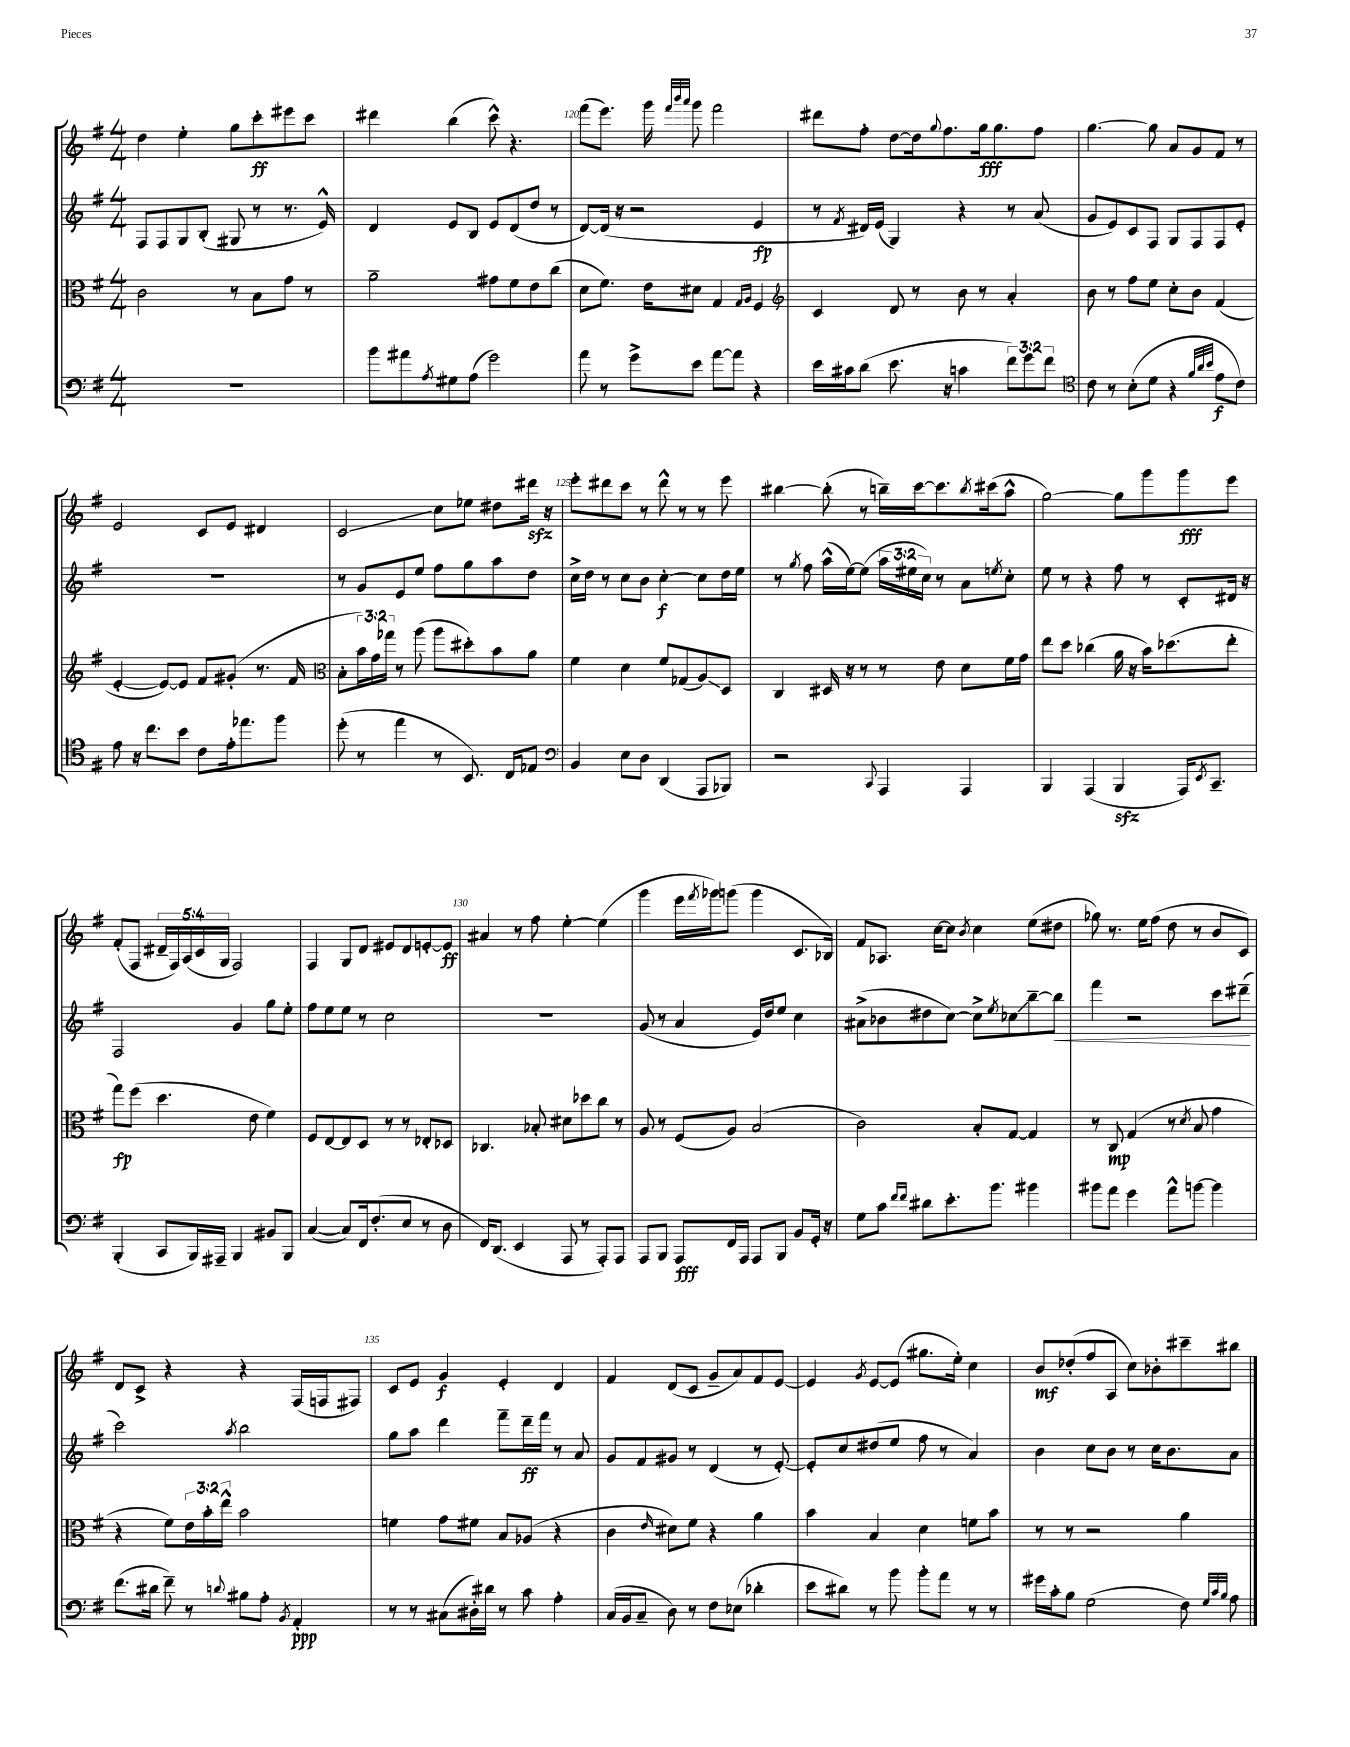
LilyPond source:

<<
\new StaffGroup <<
\new Staff = "s0" {
    \clef treble \key g \major \numericTimeSignature \time 4/4 \override Staff.TupletNumber.text = #tuplet-number::calc-fraction-text
    d''4 e''4-. g''8 c'''8-.\ff eis'''8 c'''8 |
    dis'''4 b''4( c'''8-^) r4. |
    fis'''8( e'''8.) g'''16 \grace { fis'''32 b'''32 a'''32 } g'''8 fis'''2 |
    dis'''8 fis''8-. d''8~ d''16 \appoggiatura { g''8 } fis''8. g''16\fff g''8. fis''8 |
    g''4.~ g''8 a'8 g'8 fis'8 r8 |
    e'2 c'8 e'8 dis'4 |
    c'2\glissando c''8 ees''8 dis''8 dis'''16\sfz r16 |
    e'''8-. dis'''8 c'''8 r8 dis'''8-^ r8 r8 e'''8 |
    bis''4~ bis''8-.( r8 b''16--) c'''16~ c'''8. \acciaccatura { b''8 } cis'''16( a''8-^ |
    g''2~) g''8 g'''8 g'''8\fff e'''8 |
    fis'8-.( fis8 \tuplet 5/4 { dis'16-- fis16) a16( c'16 g16 } fis2) |
    fis4 g8 d'8 eis'8 d'8 e'8~-. e'8\ff |
    ais'4 r8 fis''8 e''4~-. e''4( |
    g'''4 e'''16 \acciaccatura { fis'''8 } ges'''16) g'''8( g'''4 c'8. bes16) |
    fis'8 aes8. c''16~ c''8 \acciaccatura { b'8 } c''4 e''8( dis''8 |
    ges''8) r8. e''16 fis''8( d''8 r8 b'8 c'8) |
    d'8 c'8-> r4 r4 fis16( f16 fis8) |
    c'8 e'8 g'4\f e'4-. d'4 |
    fis'4 d'8( c'8 g'8-- a'8) fis'8 e'8~ |
    e'4 \acciaccatura { g'8 } e'8~ e'8( gis''8. e''16-.) c''4 |
    b'8\mf des''8-.( fis''8 a8 c''8) bes'8-. cis'''8-- bis''8 \bar "|." |
}
\new Staff = "s1" {
    \clef treble \key g \major \numericTimeSignature \time 4/4 \override Staff.TupletNumber.text = #tuplet-number::calc-fraction-text
    fis8 fis8 g8 b8-.( gis8 r8 r8. e'16-^) |
    d'4 e'8 b8 e'8 d'8( d''8 r8 |
    d'8~) d'16( r16 r2 e'4\fp |
    r8 \acciaccatura { fis'8 } dis'16) e'16( g4) r4 r8 a'8( |
    g'8 e'8) c'8 fis8 g8 fis8 fis8 e'8-. |
    R1 |
    r8 g'8 e'8 e''8 fis''8 g''8 a''8 d''8 |
    c''16-> d''16 r8 c''8 b'8 c''4~-.\f c''8 d''16 e''16 |
    r8 \acciaccatura { g''8 } fis''8 a''16-^( e''16~) e''8( \tuplet 3/2 { a''16 eis''16 c''16) } r8 a'8 \acciaccatura { e''8 } c''8-. |
    e''8 r8 r4 fis''8 r8 c'8-. dis'16 r16 |
    fis2 g'4 g''8 e''8-. |
    fis''8 e''8 e''8 r8 c''2 |
    R1 |
    g'8( r8 a'4 e'16) d''16 e''8 c''4 |
    ais'8->( bes'8 dis''8 c''8~) c''8-> \acciaccatura { e''8 } ces''8\glissando b''8~-- b''8\< |
    fis'''4 r2 c'''8 dis'''8--\!( |
    c'''2) \acciaccatura { a''8 } b''2 |
    g''8 a''8 d'''4 fis'''8-- d'''16--\ff fis'''16 r8 a'8 |
    g'8 fis'8 gis'8 r8 d'4( r8 e'8~-.) |
    e'8-. c''8 dis''8( e''8 fis''8 r8 a'4) |
    b'4 c''8 b'8 r8 c''16 b'8. a'8 \bar "|." |
}
\new Staff = "s2" {
    \clef alto \key g \major \numericTimeSignature \time 4/4 \override Staff.TupletNumber.text = #tuplet-number::calc-fraction-text
    c'2 r8 b8 g'8 r8 |
    a'2-- gis'8 fis'8 e'8 c''8( |
    d'8 fis'8.) e'16 dis'8 g4 \grace { g16 a16 } fis4 |
    \clef treble c'4 d'8 r8 b'8 r8 a'4-. |
    b'8 r8 fis''8 e''8 c''8-. b'8 fis'4( |
    e'4~-. e'8~) e'8 fis'8 gis'8-.( r8. fis'16 |
    \clef alto b8-. \tuplet 3/2 { b'16) g'16 ges''16 } r8 a''8( a''8 dis''8-.) b'8 a'8 |
    fis'4 d'4 fis'8 ges8( a8\glissando) d8 |
    c4 dis16 r16 r8 r8 e'8 d'8 fis'16 g'16 |
    e''8 d''8 ces''4( a'16 r16 b'16) des''8.( e''8-. |
    g''8\fp) fis''8( d''4. e'8 fis'4) |
    fis8 e8~ e8 d8 r8 r8 ees8-. des8 |
    ces4. bes8-. dis'8 des''8 c''8 r8 |
    a8 r8 fis8( a8) b2( |
    c'2) b8-. g8~ g4 |
    r8 c8\mp g4( r8 \acciaccatura { d'8 } b8 g'4 |
    r4 fis'8) \tuplet 3/2 { e'16 b'16-. e''16-^ } b'2 |
    f'4 g'8 fis'8 b8 aes8( r4 |
    c'4 \grace { e'16 } dis'8) fis'8 r4 a'4 |
    b'4 b4 d'4 f'8 b'8 |
    r8 r8 r2 a'4 \bar "|." |
}
\new Staff = "s3" {
    \clef bass \key g \major \numericTimeSignature \time 4/4 \override Staff.TupletNumber.text = #tuplet-number::calc-fraction-text
    R1 |
    b'8 ais'8 \acciaccatura { a8 } gis8 a8( g'2) |
    a'8 r8 g'8-> e'8 a'8~ a'8 r4 |
    e'16 cis'16 d'8( e'8. r16 c'4 \tuplet 3/2 { fis'8) g'8 fis'8 } |
    \clef tenor c'8 r8 b8-.( d'8 r4 \grace { fis'32 a'32 b'32 } e'8\f c'8) |
    e'8 r16 c''8. b'8 c'8 e'16-. ees''8. fis''8 |
    d''8-.( r8 e''4 r8 b,8.) c16 ees8 |
    \clef bass b,4 e8 d8 d,4( a,,8 bes,,8) |
    r2 \appoggiatura { c,8 } a,,4 a,,4 |
    b,,4 a,,4( b,,4\sfz a,,16) \acciaccatura { e,8 } c,8.-- |
    b,,4-.( c,8 b,,16) ais,,16-- b,,4 bis,8 b,,8 |
    c4~( c8) fis,16 fis8.-.( e8 r8 d8 |
    fis,16) d,8.( e,4 a,,8 r8 a,,8-.) a,,8 |
    a,,8 b,,8 a,,8\fff fis,16 a,,16 a,,8 b,,8 b,8 g,16-. r16 |
    g8 c'8 \grace { fis'16 fis'16 } dis'8 e'8.-. b'8. bis'4 |
    bis'8 a'8 g'4 a'8-^ b'8~ b'4 |
    fis'8.( dis'16 fis'8--) r8 \appoggiatura { d'8 } bis8 a8-. \acciaccatura { b,8 } a,4-.\ppp |
    r8 r8 cis8( dis16-.) dis'16 r8 c'8 a4-. |
    c16( b,16 c8-- d8) r8 fis8 ees8( des'4-. |
    e'8 dis'8) r8 b'8 b'8-. a'8 r8 r8 |
    gis'16 c'16-. b8 g2( fis8) \grace { g32 c'32 b32 } a8 \bar "|." |
}
>>
>>
\layout { \context { \Score currentBarNumber = #118 \override BarNumber.break-visibility = ##(#f #t #t) barNumberVisibility = #(every-nth-bar-number-visible 5) } }
